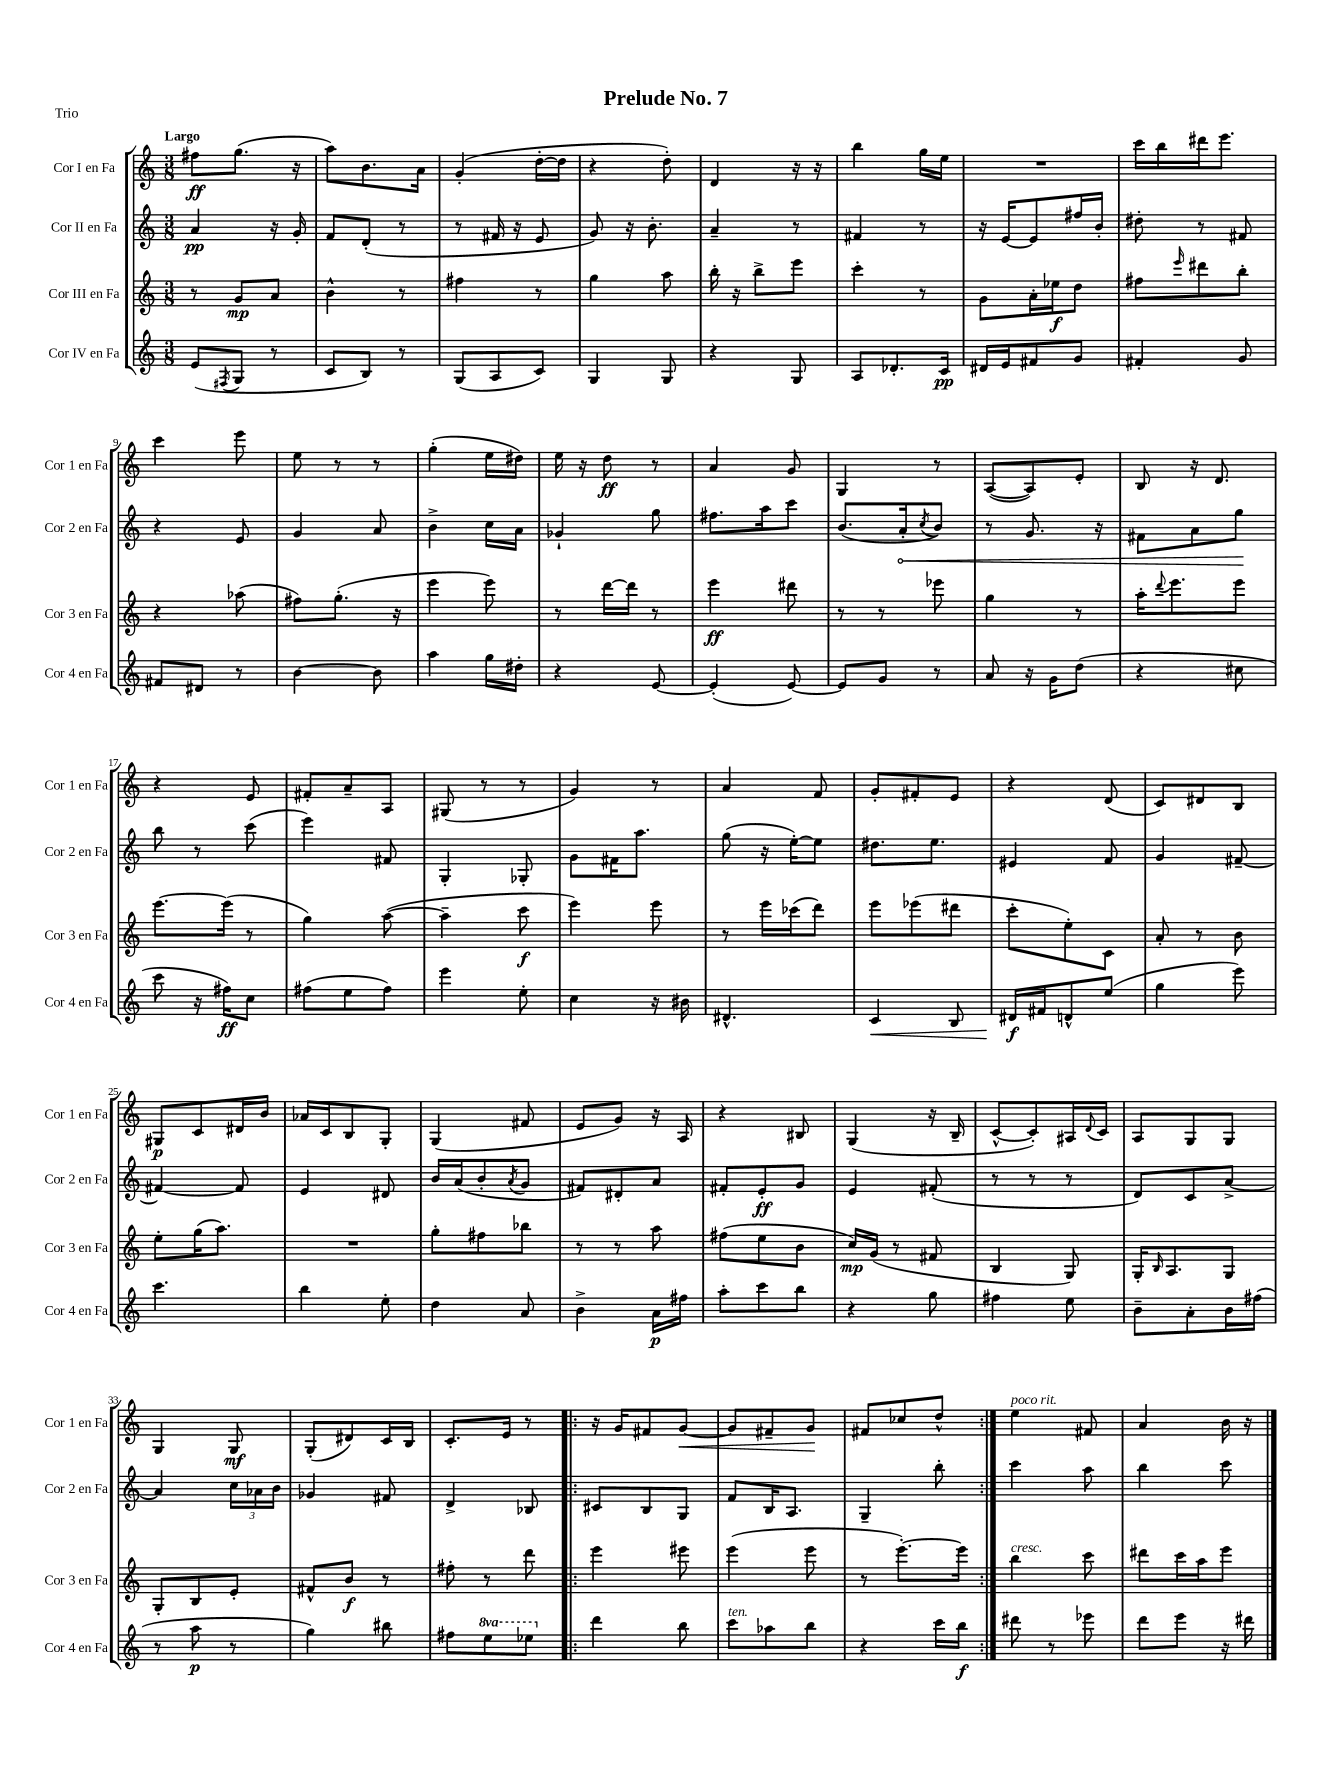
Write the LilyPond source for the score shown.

\header { title = "Prelude No. 7" piece = "Trio" }
<<
\new StaffGroup <<
\new Staff = "s0" \with { instrumentName = "Cor I en Fa" shortInstrumentName = "Cor 1 en Fa" } {
    \clef treble \key c \major \numericTimeSignature \time 3/8 \tempo "Largo"
    fis''8\ff g''8.( r16 |
    a''8) b'8. a'16 |
    g'4-.( d''16~-. d''16 |
    r4 d''8-.) |
    d'4 r16 r16 |
    b''4 g''16 e''16 |
    R4. |
    c'''16 b''16 dis'''16 e'''8. |
    c'''4 e'''8 |
    e''8 r8 r8 |
    g''4-.( e''16 dis''16) |
    e''16 r16 d''8\ff r8 |
    a'4 g'8 |
    g4 r8 |
    a8~( a8) e'8-. |
    b8 r16 d'8. |
    r4 e'8 |
    fis'8-. a'8-- a8 |
    gis8( r8 r8 |
    g'4) r8 |
    a'4 f'8 |
    g'8-. fis'8-. e'8 |
    r4 d'8( |
    c'8) dis'8 b8 |
    gis8\p c'8 dis'16 b'16 |
    aes'16 c'16 b8 g8-. |
    g4( fis'8 |
    e'8 g'8) r16 a16 |
    r4 bis8 |
    g4( r16 b16-- |
    c'8~-^ c'8-.) ais16 \appoggiatura { d'8 } c'16 |
    a8 g8 g8 |
    g4 g8\mf |
    g8-.( dis'8) c'16 b16 |
    c'8.-. e'16 r8 |
    \repeat volta 2 { r16 g'16 fis'8 g'8~\< |
    g'8 fis'8-- g'8\! |
    fis'8 ces''8 d''8-^ | }
    e''4^\markup { \italic "poco rit." } fis'8 |
    a'4 b'16 r16 \bar "|." |
}
\new Staff = "s1" \with { instrumentName = "Cor II en Fa" shortInstrumentName = "Cor 2 en Fa" } {
    \clef treble \key c \major \numericTimeSignature \time 3/8
    a'4\pp r16 g'16-. |
    f'8 d'8-.( r8 |
    r8 fis'16 r16 e'8 |
    g'8) r16 b'8.-. |
    a'4-- r8 |
    fis'4 r8 |
    r16 e'16~ e'8 fis''16 b'16-. |
    dis''8-. r8 fis'8 |
    r4 e'8 |
    g'4 a'8 |
    b'4-> c''16 a'16 |
    ges'4-! g''8 |
    fis''8. a''16 c'''8 |
    b'8.( \once \override Hairpin.circled-tip = ##t a'16-.\< \acciaccatura { c''8 } b'8) |
    r8 g'8. r16 |
    fis'8 a'8 g''8\! |
    b''8 r8 c'''8( |
    e'''4) fis'8 |
    g4-. ges8-. |
    g'8 fis'16 a''8. |
    g''8( r16 e''16~-.) e''8 |
    dis''8. e''8. |
    eis'4 f'8 |
    g'4 fis'8~-- |
    fis'4~ fis'8 |
    e'4 dis'8 |
    b'16 a'16( b'8-. \acciaccatura { a'8 } g'8 |
    fis'8) dis'8-. a'8 |
    fis'8-. e'8-.\ff g'8 |
    e'4 fis'8-.( |
    r8 r8 r8 |
    d'8) c'8 a'8~-> |
    a'4 \tuplet 3/2 { c''16 aes'16 b'16 } |
    ges'4 fis'8 |
    d'4-> bes8 |
    \repeat volta 2 { cis'8 b8 g8 |
    f'8 b16 a8. |
    g4-- b''8-. | }
    c'''4 a''8 |
    b''4 c'''8 \bar "|." |
}
\new Staff = "s2" \with { instrumentName = "Cor III en Fa" shortInstrumentName = "Cor 3 en Fa" } {
    \clef treble \key c \major \numericTimeSignature \time 3/8
    r8 g'8\mp a'8 |
    b'4-^ r8 |
    fis''4 r8 |
    g''4 a''8 |
    b''16-. r16 b''8-> e'''8 |
    c'''4-. r8 |
    g'8 a'16-. ees''16\f d''8 |
    fis''8 \grace { e'''16 } dis'''8 b''8-. |
    r4 aes''8( |
    fis''8) g''8.-.( r16 |
    e'''4 e'''8) |
    r8 d'''16~ d'''16 r8 |
    e'''4\ff dis'''8 |
    r8 r8 ees'''8 |
    g''4 r8 |
    a''16-. \appoggiatura { d'''8 } e'''8. e'''8 |
    e'''8.~ e'''16( r8 |
    g''4) a''8~( |
    a''4-- c'''8\f |
    e'''4) e'''8 |
    r8 e'''16 ces'''16( d'''8) |
    e'''8 ees'''8( dis'''8 |
    c'''8-. e''8-.) c'8 |
    a'8-. r8 b'8 |
    e''8-. g''16( a''8.) |
    R4. |
    g''8-. fis''8 bes''8 |
    r8 r8 a''8 |
    fis''8( e''8 b'8 |
    c''16\mp) g'16( r8 fis'8 |
    b4 g8) |
    g16-. \grace { b16 } a8. g8 |
    g8-. b8 e'8-. |
    fis'8-^ b'8\f r8 |
    fis''8-. r8 d'''8 |
    \repeat volta 2 { e'''4 eis'''8 |
    e'''4( e'''8 |
    r8 e'''8.~-.) e'''16 | }
    b''4^\markup { \italic "cresc." } c'''8 |
    dis'''8 c'''16 a''16 e'''8 \bar "|." |
}
\new Staff = "s3" \with { instrumentName = "Cor IV en Fa" shortInstrumentName = "Cor 4 en Fa" } {
    \clef treble \key c \major \numericTimeSignature \time 3/8 \set Staff.ottavationMarkups = #ottavation-simple-ordinals
    e'8( \acciaccatura { fis8 } g8 r8 |
    c'8 b8) r8 |
    g8( a8 c'8) |
    g4 g8 |
    r4 g8 |
    a8 des'8.-. c'16\pp |
    dis'16 e'16 fis'8 g'8 |
    fis'4-. g'8 |
    fis'8 dis'8 r8 |
    b'4~ b'8 |
    a''4 g''16 dis''16-. |
    r4 e'8~ |
    e'4-.( e'8~) |
    e'8 g'8 r8 |
    a'8 r16 g'16 d''8( |
    r4 cis''8 |
    c'''8 r16 fis''16\ff) c''8 |
    fis''8( e''8 fis''8) |
    e'''4 e''8-. |
    c''4 r16 bis'16 |
    dis'4.-^ |
    c'4\< b8 |
    dis'16\f\! fis'16 d'8-^ e''8( |
    g''4 e'''8) |
    c'''4. |
    b''4 e''8-. |
    d''4 a'8 |
    b'4-> a'16\p fis''16 |
    a''8-. c'''8 b''8 |
    r4 g''8 |
    fis''4 e''8 |
    b'8-- a'8-. b'16 fis''16( |
    r8 a''8\p r8 |
    g''4) bis''8 |
    fis''8 \ottava #1 e'''8 ees'''8 \ottava #0 |
    \repeat volta 2 { d'''4 b''8 |
    c'''8^\markup { \italic "ten." } aes''8 b''8 |
    r4 c'''16 b''16\f | }
    dis'''8 r8 ees'''8 |
    d'''8 e'''8 r16 dis'''16 \bar "|." |
}
>>
>>
